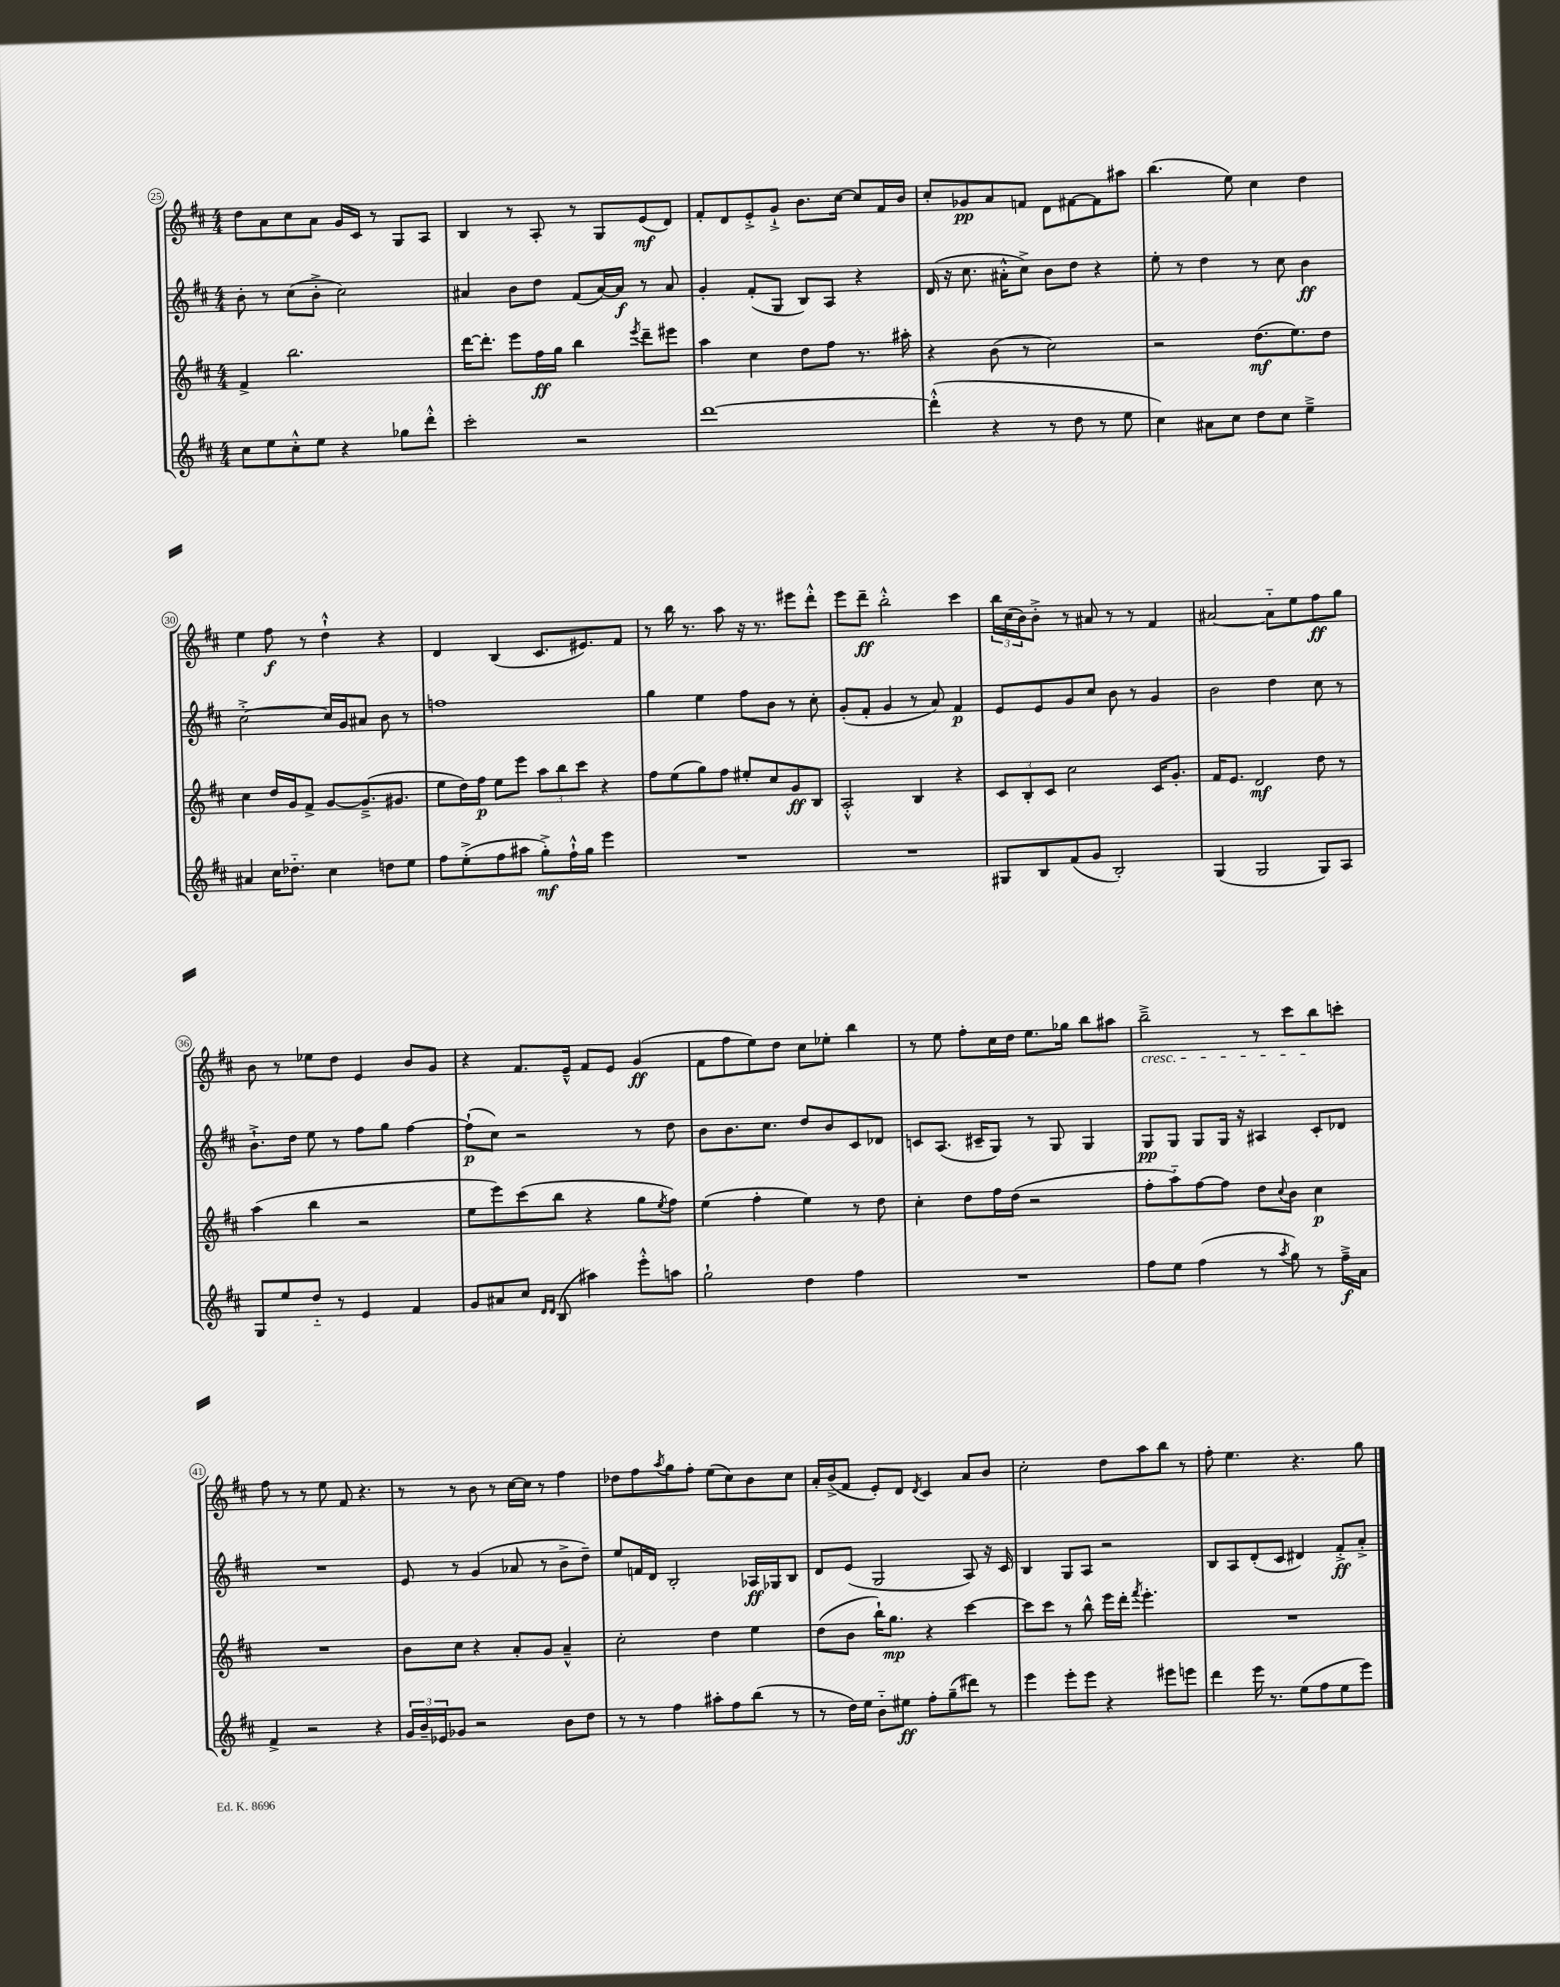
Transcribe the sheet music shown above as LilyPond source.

<<
\new StaffGroup <<
\new Staff = "s0" {
    \clef treble \key d \major \numericTimeSignature \time 4/4
    d''8 a'8 cis''8 a'8 g'16 cis'16 r8 g8 a8 |
    b4 r8 a8-. r8 g8 e'8\mf( d'8) |
    fis'8-. d'8 e'8-.-> g'8-!-> b'8. cis''16~ cis''8 fis'16 b'16 |
    cis''8-. ges'8\pp a'8 f'8 d'8 fis'8~ fis'8 ais''8 |
    b''4.( e''8) cis''4 d''4 |
    e''4 fis''8\f r8 d''4-!-^ r4 |
    d'4 b4( cis'8. eis'8.) fis'8 |
    r8 b''16 r8. a''8 r16 r8. eis'''8 d'''8-.-^ |
    e'''8 d'''8--\ff b''2-.-^ cis'''4 |
    \tuplet 3/2 { b''16 cis''16( b'16) } b'8-.-> r8 ais'8 r8 r8 fis'4 |
    ais'2~ ais'8-_ e''8 fis''8\ff g''8 |
    b'8 r8 ees''8 d''8 e'4 b'8 g'8 |
    r4 fis'8. e'16---^ fis'8 e'8 g'4\ff( |
    fis'8 fis''8 e''8) d''8 cis''8 ees''8-. b''4 |
    r8 e''8 fis''8-. cis''16 d''16 e''8. ges''16 b''8 ais''8 |
    b''2--->\cresc r8 cis'''8 b''8\! c'''8-. |
    fis''8 r8 r8 e''8 fis'8 r4. |
    r8 r8 b'8 r8 cis''16~ cis''16 r8 fis''4 |
    des''8 fis''8 \acciaccatura { a''8 } g''8 fis''8-. e''8( cis''8) b'8 cis''8 |
    a'16-. b'16->( fis'8 e'8-.) d'8 \acciaccatura { d'8 } cis'4 a'8 b'8 |
    cis''2-. d''8 a''8 b''8 r8 |
    fis''8-. e''4. r4. g''8 \bar "|." |
}
\new Staff = "s1" {
    \clef treble \key d \major \numericTimeSignature \time 4/4
    b'8-. r8 cis''8( b'8-.-> cis''2) |
    ais'4 b'8 d''8 fis'8( ais'16~) ais'16\f r8 ais'8 |
    g'4-. fis'8-.( g8 b8) a8 r4 |
    d'16( r16 cis''8. ais'16-.-^ cis''8->) b'8 d''8 r4 |
    e''8-. r8 d''4 r8 cis''8 b'4\ff |
    cis''2~-.-> cis''16 g'16 ais'8 b'8 r8 |
    f''1 |
    g''4 e''4 fis''8 b'8 r8 cis''8-. |
    g'8-.( fis'8-. g'4 r8 a'8) fis'4\p |
    e'8 e'8 g'8 cis''8 b'8 r8 g'4 |
    b'2 d''4 cis''8 r8 |
    b'8.-!-> d''16 e''8 r8 fis''8 g''8 fis''4~ |
    fis''8-!\p( cis''8) r2 r8 d''8 |
    b'8 b'8. cis''8. d''8 b'8 cis'8 des'8 |
    c'8 a8.( cis'16-- g8) r8 g8 g4 |
    g8\pp g8 g8 g16 r16 ais4 cis'8-. des'8 |
    R1 |
    e'8 r8 g'4( aes'8 r8 b'8-> d''8--) |
    e''8 f'16 d'16 b2-. aes16\ff ges16 b8 |
    d'8 e'8( g2 a8) r16 cis'16 |
    b4 g8 a8 r2 |
    b8 a8 d'8-.( cis'8 dis'4) fis'8-.->\ff a'8-.-> \bar "|." |
}
\new Staff = "s2" {
    \clef treble \key d \major \numericTimeSignature \time 4/4
    fis'4-> b''2. |
    d'''16~ d'''8.-. e'''8 fis''16\ff g''16 b''4 \acciaccatura { e'''8 } d'''8-- eis'''8 |
    a''4 cis''4 d''8 fis''8 r8. ais''16-. |
    r4 b'8( r8 cis''2) |
    r2 d''8.\mf( e''8.) d''8 |
    cis''4 d''16 g'16 fis'8-> g'8~ g'8.--->( gis'8. |
    e''8 d''16) fis''16\p e''8 e'''8 \tuplet 3/2 { a''8 b''8 cis'''8 } r4 |
    fis''8 e''8( g''8) fis''8 eis''8-. cis''8 g'8\ff b8 |
    a2-.-^ b4 r4 |
    \tuplet 3/2 { cis'8 b8-. cis'8 } cis''2 cis'16 g'8.-. |
    fis'16 e'8. d'2\mf d''8 r8 |
    a''4( b''4 r2 |
    e''8 e'''8) cis'''8( b''8 r4 g''8 \acciaccatura { e''8 } fis''8) |
    e''4( fis''4-. e''4) r8 d''8 |
    cis''4-. d''8 fis''16 d''16( r2 |
    fis''8-. a''8-_) fis''8~ fis''8 d''8 \appoggiatura { cis''8 } b'8 cis''4\p |
    R1 |
    b'8 cis''8 r4 a'8-. g'8 a'4---^ |
    cis''2-. d''4 e''4 |
    d''8( b'8 b''16-!) g''8.\mp r4 cis'''4~ |
    cis'''8 cis'''8 r8 b''8-^ e'''16 d'''16-. \acciaccatura { fis'''8 } e'''4.-. |
    R1 \bar "|." |
}
\new Staff = "s3" {
    \clef treble \key d \major \numericTimeSignature \time 4/4
    cis''8 e''8 cis''8-.-^ e''8 r4 ges''8 d'''8-.-^ |
    cis'''2-. r2 |
    d'''1~ |
    d'''4-.-^( r4 r8 d''8 r8 e''8 |
    cis''4) ais'8 cis''8 d''8 cis''8 e''4---> |
    ais'4 cis''16 des''8.-_ cis''4 d''8 e''8 |
    fis''8 e''8-.->( fis''8 ais''8 g''8-.->\mf) fis''16-!-^ g''16 e'''4 |
    R1 |
    R1 |
    gis8 b8 fis'8( g'8 b2-.) |
    g4( g2 g8) a8 |
    g8 e''8 d''8-_ r8 e'4 fis'4 |
    g'8 ais'8 cis''8 \grace { d'16 d'16 } b8( ais''4) e'''8-.-^ a''8 |
    g''2-! d''4 fis''4 |
    R1 |
    fis''8 e''8 fis''4( r8 \acciaccatura { a''8 } g''8) r8 fis''16--->\f a'16 |
    fis'4-> r2 r4 |
    \tuplet 3/2 { g'16 b'16-- ees'16 } ges'8 r2 b'8 d''8 |
    r8 r8 fis''4 ais''8-. fis''8 b''8( r8 |
    r8 d''16) e''16 b'8-_ eis''8\ff fis''8-. g''8--( dis'''8) r8 |
    e'''4 e'''8-. e'''8 r4 eis'''8 e'''8 |
    d'''4 e'''16 r8. e''8( fis''8 e''8 e'''8) \bar "|." |
}
>>
>>
\layout { \context { \Score currentBarNumber = #25 \override BarNumber.stencil = #(make-stencil-circler 0.1 0.3 ly:text-interface::print) } }
